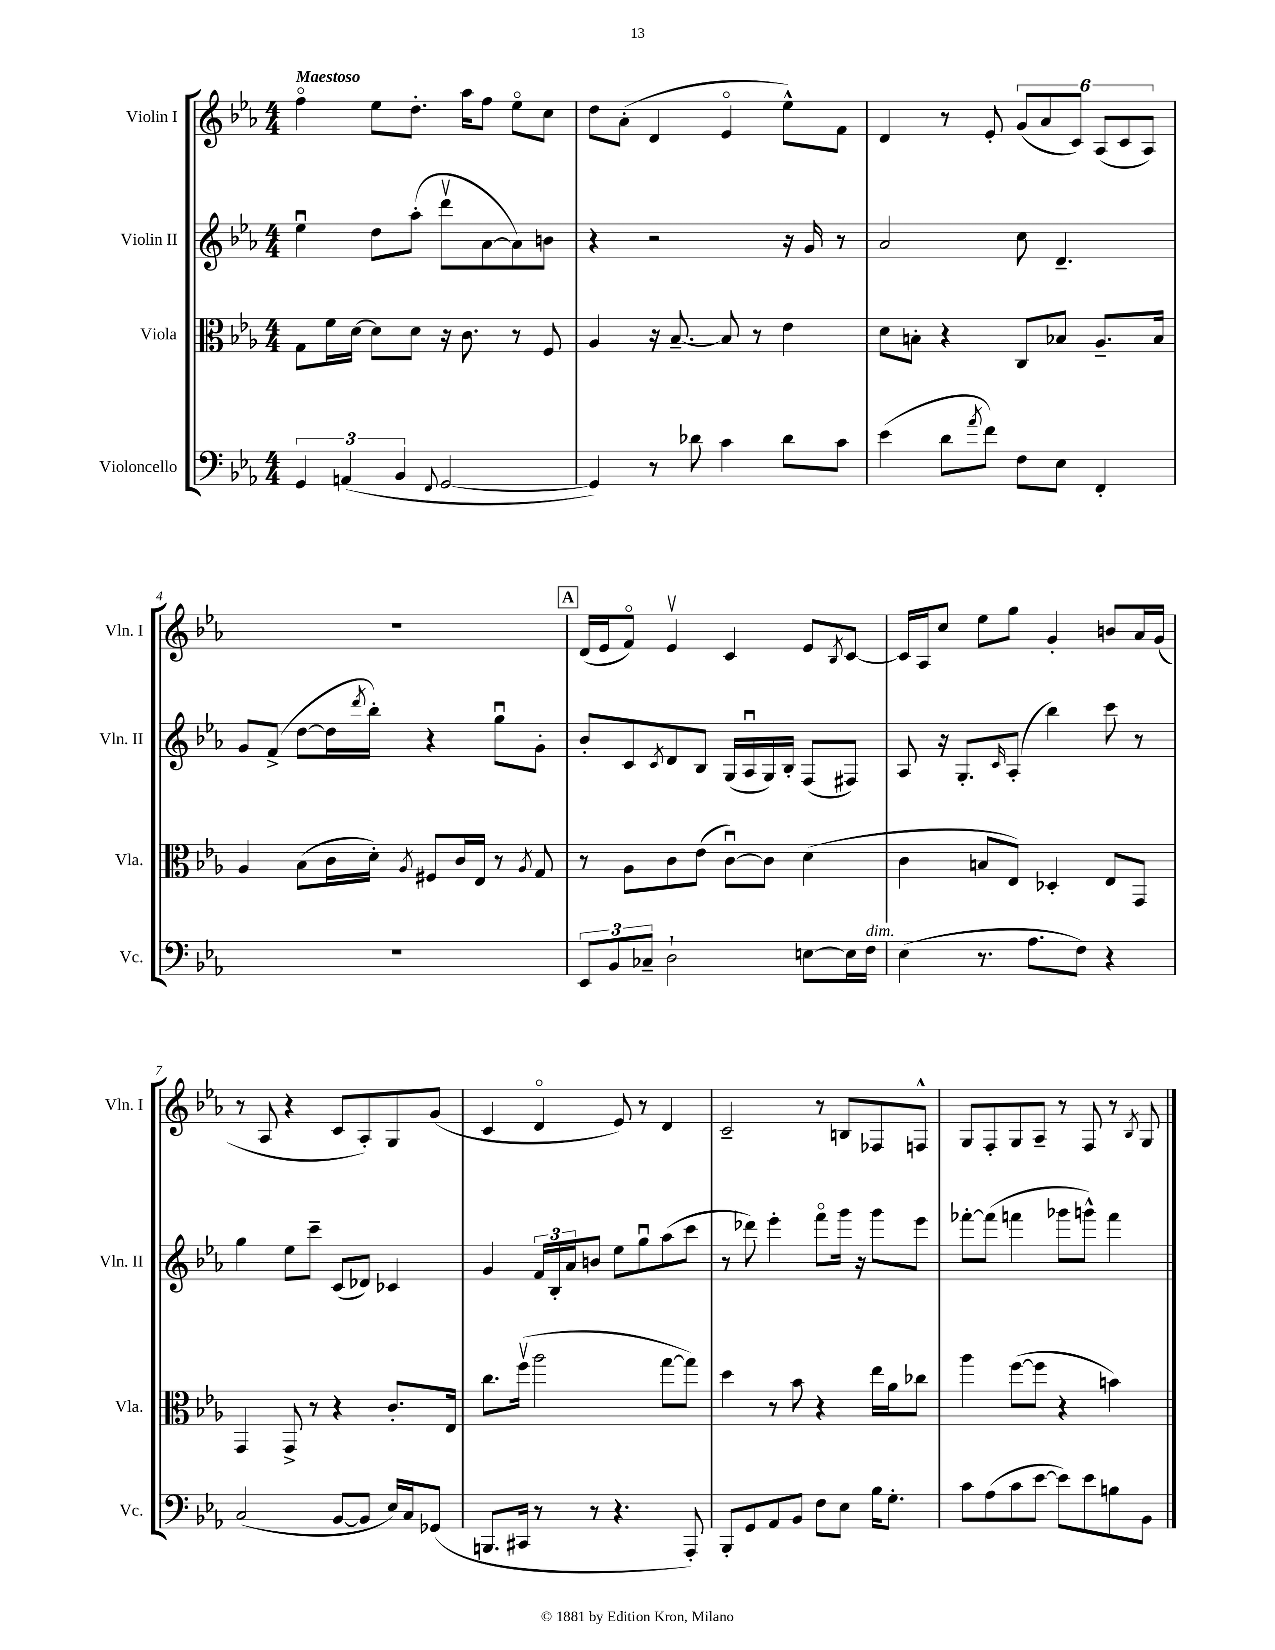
<<
\new StaffGroup <<
\new Staff = "s0" \with { instrumentName = "Violin I" shortInstrumentName = "Vln. I" } {
    \clef treble \key ees \major \numericTimeSignature \time 4/4 \tempo "Maestoso"
    f''4\flageolet ees''8 d''8.-. aes''16 f''8 ees''8\flageolet c''8 |
    d''8 aes'8-.( d'4 ees'4\flageolet ees''8-^) f'8 |
    d'4 r8 ees'8-. \tuplet 6/4 { g'8( aes'8 c'8) aes8( c'8 aes8) } |
    R1 |
    \mark \markup { \box "A" } d'16( ees'16 f'8\flageolet) ees'4\upbow c'4 ees'8 \acciaccatura { bes8 } c'8~ |
    c'16 aes16 c''8 ees''8 g''8 g'4-. b'8 aes'16 g'16( |
    r8 aes8 r4 c'8 aes8-.) g8 g'8( |
    c'4 d'4\flageolet ees'8) r8 d'4 |
    c'2-- r8 b8 fes8 f8-^ |
    g8 f8-. g8 aes8-- r8 f8 r8 \acciaccatura { bes8 } g8 \bar "|." |
}
\new Staff = "s1" \with { instrumentName = "Violin II" shortInstrumentName = "Vln. II" } {
    \clef treble \key ees \major \numericTimeSignature \time 4/4
    ees''4\downbow d''8 aes''8-.( d'''8\upbow aes'8~ aes'8) b'8 |
    r4 r2 r16 g'16 r8 |
    aes'2 c''8 d'4.-- |
    g'8 f'8->( d''8~ d''16 \acciaccatura { d'''8 } bes''16-.) r4 g''8\downbow g'8-. |
    \mark \markup { \box "A" } bes'8-. c'8 \acciaccatura { c'8 } d'8 bes8 g16( aes16\downbow g16) bes16-. f8( fis8) |
    aes8 r16 g8.-. \grace { c'16 } aes8-.( bes''4) c'''8 r8 |
    g''4 ees''8 c'''8-- c'8( des'8) ces'4 |
    g'4 \tuplet 3/2 { f'16 bes16-. aes'16 } b'8 ees''8 g''8\downbow aes''8( c'''8 |
    r8 des'''8) ees'''4-. f'''8\flageolet g'''16 r16 g'''8 ees'''8 |
    fes'''8~-. fes'''8( f'''4 ges'''8 g'''8-^) f'''4 \bar "|." |
}
\new Staff = "s2" \with { instrumentName = "Viola" shortInstrumentName = "Vla." } {
    \clef alto \key ees \major \numericTimeSignature \time 4/4
    g8 f'16 d'16~ d'8 d'8 r16 c'8. r8 f8 |
    aes4 r16 bes8.~-- bes8 r8 ees'4 |
    d'8 b8-. r4 c8 bes8 aes8.-- bes16 |
    aes4 bes8( c'16 d'16-.) \acciaccatura { aes8 } fis8 c'16 ees16 r8 \acciaccatura { aes8 } g8 |
    \mark \markup { \box "A" } r8 aes8 c'8 ees'8( c'8~\downbow) c'8 d'4( |
    c'4 b8 ees8) des4-. ees8 g,8 |
    g,4 g,8-> r8 r4 c'8.-. ees16 |
    c''8. f''16\upbow( aes''2 g''8~ g''8) |
    d''4 r8 bes'8 r4 ees''16 aes'16 ces''8 |
    aes''4 f''8~( f''8 r4 b'4) \bar "|." |
}
\new Staff = "s3" \with { instrumentName = "Violoncello" shortInstrumentName = "Vc." } {
    \clef bass \key ees \major \numericTimeSignature \time 4/4
    \tuplet 3/2 { g,4 a,4( bes,4 } \appoggiatura { f,8 } g,2~ |
    g,4) r8 des'8 c'4 des'8 c'8 |
    ees'4( d'8 \acciaccatura { aes'8 } f'8) f8 ees8 f,4-. |
    R1 |
    \mark \markup { \box "A" } \tuplet 3/2 { ees,8 bes,8 ces8-- } d2-! e8~ e16 f16^\markup { \italic "dim." } |
    ees4( r8. aes8. f8) r4 |
    c2( bes,8~ bes,8 ees16) c16 ges,8( |
    b,,8. cis,16 r8 r8 r4. aes,,8-.) |
    bes,,8-. g,8 aes,8 bes,8 f8 ees8 bes16 g8.-. |
    c'8 aes8( c'8 ees'8~ ees'8) ees'8 b8 bes,8 \bar "|." |
}
>>
>>
